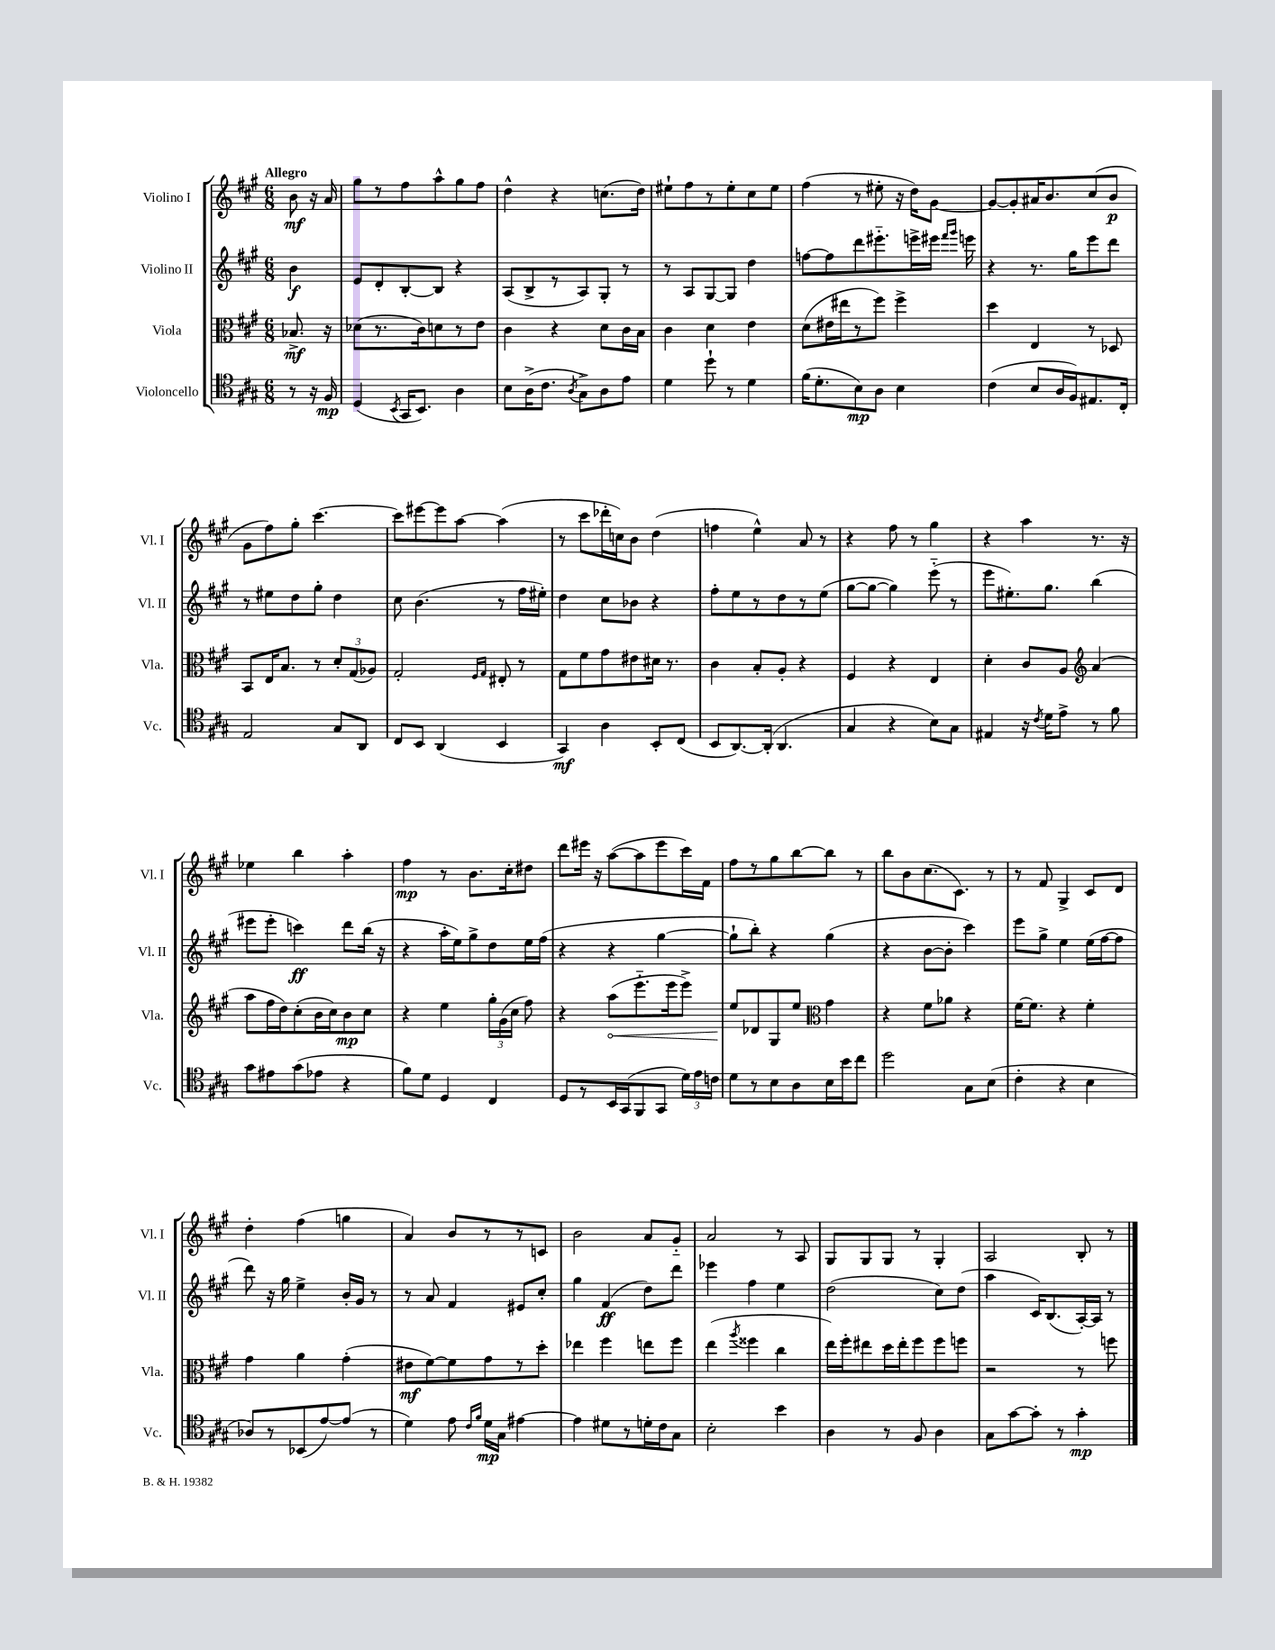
<<
\new StaffGroup <<
\new Staff = "s0" \with { instrumentName = "Violino I" shortInstrumentName = "Vl. I" } {
    \clef treble \key a \major \numericTimeSignature \time 6/8 \partial 4 \tempo "Allegro"
    \autoBeamOff b'8\mf r16 a'16 |
    gis''8[ r8 fis''8 a''8-^ gis''8 fis''8] |
    d''4-^ r4 c''8.[( d''16]) |
    eis''8[-! fis''8 r8 eis''8-. cis''8 eis''8] |
    fis''4( r8 eis''8-. r16 d''16[) gis'8]~ |
    gis'8[~ gis'8-. ais'16 b'8. cis''8( b'8]\p |
    gis'8[ fis''8) gis''8]-. cis'''4.~ |
    cis'''8[ eis'''8~ eis'''8 a''8]~ a''4( |
    r8 cis'''8[ des'''16-. c''16) b'8] d''4( |
    f''4 e''4-^) a'8 r8 |
    r4 fis''8 r8 gis''4 |
    r4 a''4 r8. r16 |
    ees''4 b''4 a''4-. |
    fis''4\mp r8 b'8.[ cis''16-. dis''8] |
    d'''8[ eis'''16] r16 a''8[~( a''8 eis'''8 cis'''16) fis'16] |
    fis''8[ r8 gis''8 b''8~ b''8] r8 |
    b''8[ b'8 cis''8.( cis'8.]) r8 |
    r8 fis'8 gis4-> cis'8[ d'8] |
    d''4-. fis''4( g''4 |
    a'4) b'8[ r8 r8 c'8] |
    b'2 a'8[ gis'8]-_ |
    a'2 r8 a8 |
    gis8[ gis8 gis8] r8 gis4-. |
    a2 b8-. r8 \bar "|." |
}
\new Staff = "s1" \with { instrumentName = "Violino II" shortInstrumentName = "Vl. II" } {
    \clef treble \key a \major \numericTimeSignature \time 6/8 \partial 4
    \autoBeamOff b'4\f |
    e'8[ d'8-. b8~-. b8] r4 |
    a8[( b8-> r8 a8) gis8]-. r8 |
    r8 a8[ gis8~ gis8] d''4 |
    f''8[~ f''8 d'''8 eis'''8.-_ e'''16-> eis'''16] \grace { fis'''16[ gis'''16] } e'''16 |
    r4 r8. gis''16[ e'''8 d'''8] |
    r8 eis''8[ d''8 gis''8]-. d''4 |
    cis''8 b'4.( r8 fis''16[ eis''16]-.) |
    d''4 cis''8[ bes'8] r4 |
    fis''8[-. e''8 r8 d''8 r8 e''8]( |
    gis''8[~ gis''8]~ gis''4) e'''8-_( r8 |
    e'''8[ eis''8.-.) gis''8.] b''4( |
    eis'''8[ eis'''8]-. c'''4\ff) d'''8[ b''16]( r16 |
    r4 a''16[-. e''16) gis''8-> d''8 e''16 fis''16]( |
    r4 r4 gis''4~ |
    gis''8[-! b''8]-.) r4 gis''4( |
    r4 b'8[~ b'8]-. cis'''4) |
    e'''8[ gis''8]-> e''4 e''16[( fis''16~ fis''8] |
    d'''8) r16 gis''16 e''4-> b'16[-. gis'16] r8 |
    r8 a'8 fis'4 eis'8[ cis''8]-. |
    gis''4 fis'4\ff( d''8[) d'''8] |
    ees'''4 fis''4 e''4 |
    d''2( cis''8[) d''8]( |
    a''4 cis'16[) b8.( a16~-.) a16] r8 \bar "|." |
}
\new Staff = "s2" \with { instrumentName = "Viola" shortInstrumentName = "Vla." } {
    \clef alto \key a \major \numericTimeSignature \time 6/8 \partial 4
    \autoBeamOff bes8.->\mf r16 |
    des'8[( r8. cis'16) d'8 r8 e'8] |
    cis'4 r4 d'8[ cis'16 b16] |
    cis'4 d'4 e'4 |
    d'8[( eis'16 eis''16 r8 fis''8]) fis''4-> |
    d''4 e4 r8 des8 |
    b,8[ e16 b8.] r8 \tuplet 3/2 { d'8[-. gis8( aes8]) } |
    gis2-. \grace { fis16[ gis16] } eis8-. r8 |
    gis8[ fis'8 gis'8 eis'8 dis'16] r8. |
    cis'4 b8[-. a8]-. r4 |
    fis4 r4 e4 |
    d'4-. cis'8[ a8] \clef treble a'4( |
    a''8[ fis''16 d''16) cis''8-.( b'16 cis''16) b'8\mp cis''8] |
    r4 e''4 \tuplet 3/2 { gis''16[-. gis'16( cis''16] } fis''8) |
    r4 \once \override Hairpin.circled-tip = ##t a''8[\<( e'''8.-_ e'''16 e'''8]->) |
    e''8[\! des'8 gis8 e''8] \clef alto gis'4 |
    r4 fis'8[ aes'8] r4 |
    fis'16[~ fis'8.] r4 fis'4-. |
    gis'4 a'4 gis'4-.( |
    eis'8[\mf fis'8~) fis'8 gis'8 r8 d''8]-. |
    ees''4 fis''4 e''8[ fis''8] |
    e''4( \acciaccatura { a''8 } fisis''4 cis''4 |
    e''16[) fis''16-. eis''8 d''16 eis''16-. fis''8 fis''8 f''8] |
    r2 r8 f''8 \bar "|." |
}
\new Staff = "s3" \with { instrumentName = "Violoncello" shortInstrumentName = "Vc." } {
    \clef tenor \key a \major \numericTimeSignature \time 6/8 \partial 4
    \autoBeamOff r8 r16 fis16\mp |
    d4( \acciaccatura { b,8 } gis,16[ b,8.]) a4 |
    b8[ a16->( cis'8.] \acciaccatura { a8 } gis8[->) a8 e'8] |
    d'4 d''8-! r8 d'4 |
    fis'16[( d'8.-. b8\mp) a8] b4 |
    cis'4( b8[ a16 fis16) eis8. cis16]-. |
    e2 gis8[ a,8] |
    cis8[ b,8] a,4( b,4 |
    gis,4\mf) a4 b,8[-. cis8]( |
    b,8[ a,8.~) a,16]-.( a,4. |
    gis4 r4 b8[) gis8] |
    eis4 r16 \acciaccatura { cis'8 } d'16[ e'8]-> r8 fis'8 |
    gis'8[ eis'8 gis'8( ees'8] r4 |
    fis'8[) d'8] d4 cis4 |
    d8[ r8 b,16 gis,16( fis,8 gis,8] \tuplet 3/2 { d'16[) e'16 c'16] } |
    d'8[ r8 b8 a8 b16 b'16 cis''8] |
    d''2 gis8[ b8]( |
    cis'4-. r4 b4 |
    aes8[) r8 bes,8( e'8~) e'8]( r8 |
    d'4) e'8 \grace { cis'16[ fis'16] } d'16[\mp gis16] eis'4~ |
    eis'4 dis'8[ r8 d'16-. cis'16 gis8] |
    b2-. b'4 |
    a4 r8 fis8 a4 |
    gis8[ gis'8~ gis'8]-. r8 gis'4-.\mp \bar "|." |
}
>>
>>
\layout { \context { \Score \remove "Bar_number_engraver" } }
